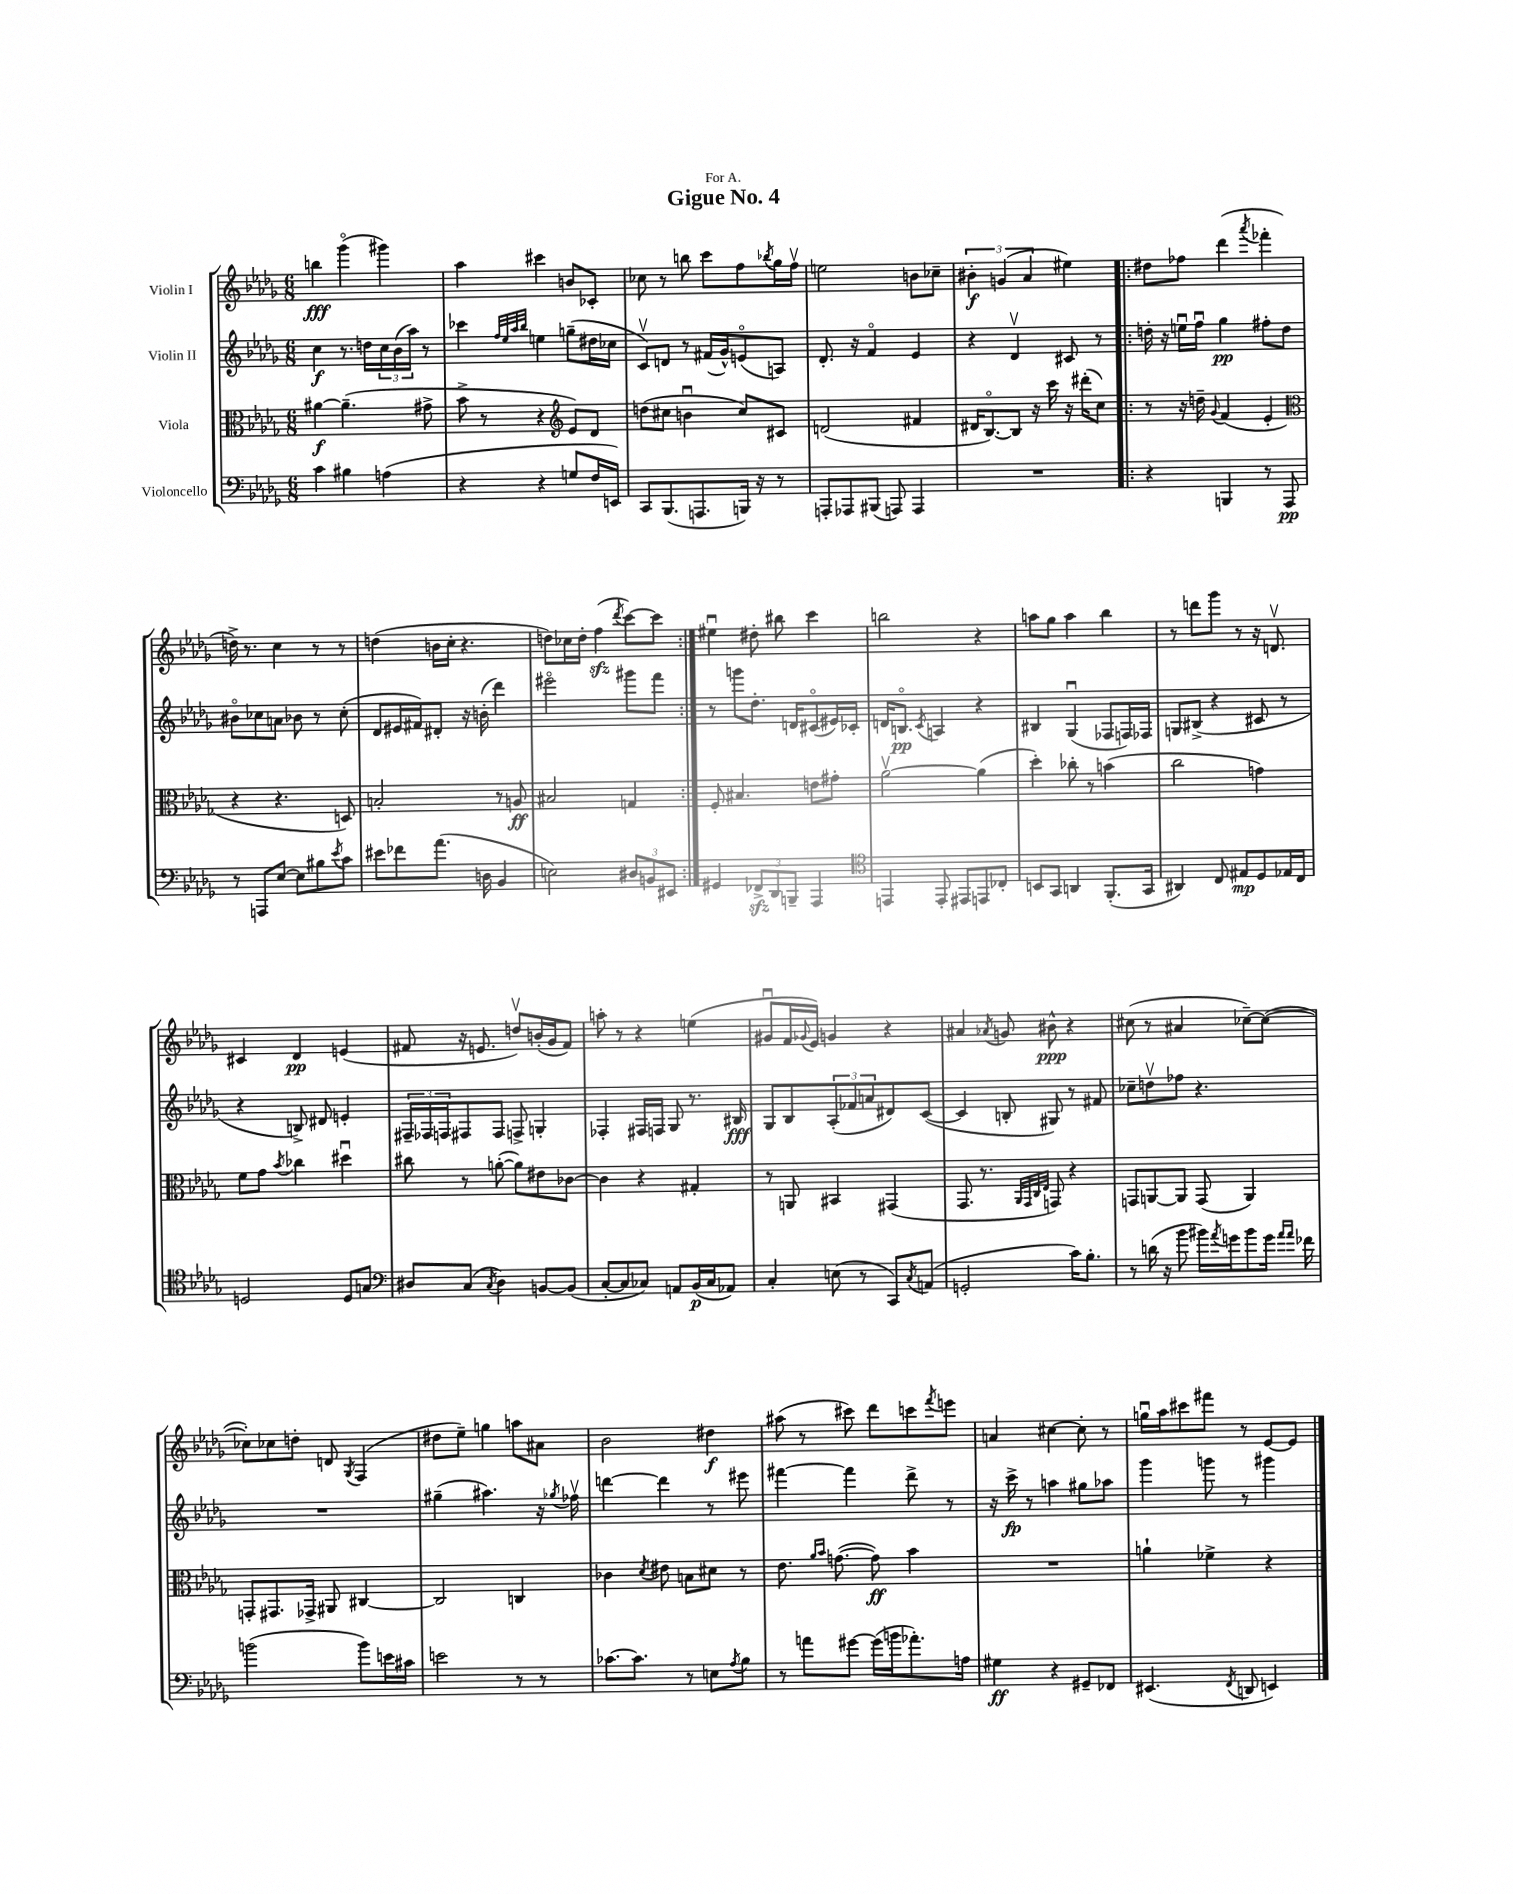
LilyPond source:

\header { title = "Gigue No. 4" dedication = "For A." }
<<
\new StaffGroup <<
\new Staff = "s0" \with { instrumentName = "Violin I" } {
    \clef treble \key des \major \numericTimeSignature \time 6/8
    b''4\fff ges'''4\flageolet( gis'''4) |
    aes''4 cis'''4 b'8 ces'8-. |
    ces''8 r8 b''8 c'''8 f''8 \acciaccatura { bes''8 } ges''16 f''16\upbow |
    e''2 b'8 ces''8-- |
    \tuplet 3/2 { bis'4-.\f g'4( aes'4 } eis''4) |
    \repeat volta 2 { dis''8 fes''8 des'''4( \acciaccatura { aes'''8 } fes'''4-. |
    d''16->) r8. c''4 r8 r8 |
    d''4( b'16 c''16-. r4. |
    d''8) ces''16 d''16-. f''4\sfz( \acciaccatura { des'''8 } c'''8~) c'''8 | }
    eis''4\downbow dis''8-. bis''8 c'''4 |
    b''2 r4 |
    a''8 ges''8 a''4 bes''4 |
    r8 d'''8 ges'''8 r8 r16 d'8.\upbow |
    cis'4 des'4\pp e'4( |
    fis'8 r16 e'8. d''8\upbow) b'16-.( ges'16 fis'8) |
    a''8-. r8 r4 e''4( |
    gis'8\downbow f'16 \appoggiatura { ges'8 } ees'16) g'4 r4 |
    ais'4 \acciaccatura { aes'8 } g'8 bis'8-^\ppp r4 |
    cis''8( r8 ais'4 ces''8~--) ces''8~( |
    ces''8-.) ces''8 d''8-. d'8 \acciaccatura { ges8 } f4( |
    dis''8 ees''8--) g''4 a''8 ais'8 |
    bes'2 dis''4\f |
    ais''8( r8 cis'''8) des'''8 c'''8 \acciaccatura { f'''8 } e'''8 |
    a'4 cis''4~ cis''8-. r8 |
    g''16\downbow aes''16 cis'''8 fis'''8 r8 ees'8~ ees'8 \bar "|." |
}
\new Staff = "s1" \with { instrumentName = "Violin II" } {
    \clef treble \key des \major \numericTimeSignature \time 6/8
    c''4\f r8. d''16 \tuplet 3/2 { c''16 bes'16( aes''16) } r8 |
    ces'''4 \grace { f''32 ees''32 aes''32 bes''32 } e''4 g''8--( dis''16 ces''16 |
    c'8\upbow) d'8 r8 fis'16( ges'16-^) e'8\flageolet( a8) |
    des'8.-. r16 f'4\flageolet ees'4 |
    r4 des'4\upbow cis'8 r8 |
    \repeat volta 2 { d''16-. r16 e''16\downbow f''16\downbow ges''4\pp fis''8-. d''8 |
    bis'8\flageolet ces''8 a'8 bes'8 r8 ces''8-.( |
    des'8 eis'16 fis'16) dis'8-. r16 b'16-.( des'''4) |
    eis'''2\flageolet gis'''8 f'''8 | }
    r8 g'''8 des''8.-. d'16 cis'8\flageolet( eis'16) ces'16-. |
    d'16 b8.\flageolet\pp \acciaccatura { c'8 } a4 r4 |
    bis4 ges4\downbow( fes8 f16) fes16 |
    g8 bis8->( r4 cis'8 r8 |
    r4 b8->) dis'8 e'4-. |
    \tuplet 3/2 { fis16-- fes16 f16 } fis8 fis8 f8-> g4-. |
    fes4-. fis16 f16 ges8 r8. bis16\fff |
    ges8 bes8 \tuplet 3/2 { aes8-.( fes'8 a'8 } dis'8) c'8~( |
    c'4 b8-. gis8) r8 fis'8 |
    ces''8-- d''8\upbow fes''8 r4. |
    R2. |
    gis''4--( ais''4.) r16 \acciaccatura { ges''8 } fes''16\upbow |
    d'''4~ d'''4 r8 eis'''8 |
    fis'''4~ fis'''4 des'''8-> r8 |
    r16 c'''16->\fp r8 a''4 gis''8 aes''8 |
    ges'''4 g'''8 r8 gis'''4 \bar "|." |
}
\new Staff = "s2" \with { instrumentName = "Viola" } {
    \clef alto \key des \major \numericTimeSignature \time 6/8
    ais'4~\f ais'4.--( gis'8-> |
    bes'8-> r8 r4 \clef treble ees'8) des'8 |
    d''8( cis''8 b'4\downbow cis''8) cis'8 |
    d'2( fis'4 |
    dis'16 bes8.~\flageolet) bes8 r16 c'''16 r16 dis'''16-.( c''8) |
    \repeat volta 2 { r8 r16 d''16-- \appoggiatura { ges'8 } f'4( ees'4-. |
    \clef alto r4 r4. d8) |
    b2-. r8 a8\ff |
    bis2 g4 | }
    f8-. bis4. e'8 gis'8-. |
    aes'2~\upbow aes'4( |
    des''4-.) ces''8-. r8 b'4( |
    c''2 g'4) |
    f'8 ges'8 \acciaccatura { bes'8 } ces''4 dis''4\downbow |
    cis''8 r8 a'8~-.( a'8) eis'8 ces'8~ |
    ces'4 r4 gis4-. |
    r8 a,8 bis,4 gis,4( |
    ges,8. r8. \grace { aes,32 ges,32 c32 ees32 } g,8) r4 |
    g,8 a,8~ a,8 g,8( a,4) |
    g,8-. gis,8. ges,16-> ais,8 cis4~ |
    cis2 c4 |
    ces'4 \acciaccatura { des'8 } eis'8 b8 dis'8 r8 |
    ees'8. \grace { aes'16 bes'16 } g'8.~( g'8\ff) bes'4 |
    R2. |
    a'4-! fes'4-> r4 \bar "|." |
}
\new Staff = "s3" \with { instrumentName = "Violoncello" } {
    \clef bass \key des \major \numericTimeSignature \time 6/8
    c'4 bis4 a4( |
    r4 r4 g8 f16 e,16) |
    c,8 bes,,8.( a,,8. b,,16) r16 r8 |
    a,,8-. aes,,8 bis,,8( a,,8) a,,4 |
    R2. |
    \repeat volta 2 { r4 b,,4 r8 aes,,8\pp |
    r8 a,,8 ees8~ ees8 bis8 \acciaccatura { ees'8 } c'8 |
    eis'8 fes'8 aes'8.( d16 bes,4 |
    e2) \tuplet 3/2 { dis8 b,8 eis,8 } | }
    gis,4 \tuplet 3/2 { fes,8->\sfz des,8 b,,8-- } aes,,4 |
    \clef tenor e,4 e,8-. eis,8 e,8 ces8-. |
    b,8 ges,8 a,4 f,8.-.( ges,16 |
    ais,4) c8 eis8\mp des8 ees16 c16 |
    d2 d8 g8 |
    \clef bass dis8 c8( \acciaccatura { c8 } dis4) b,8~ b,8( |
    c8~-. c8 ces8) a,8 bes,16\p( ces16 aes,8) |
    c4-. e8( r8 c,8) \acciaccatura { c8 } a,8( |
    g,2-. c'16) bes8.-. |
    r8 d'16( r16 bes'8 bis'16) \acciaccatura { aes'8 } g'16 bis'8 g'16 \grace { aes'16 aes'16 } fes'16 |
    b'2( b'8) e'16 cis'16 |
    e'2 r8 r8 |
    ces'8.~ ces'8. r8 e8 \acciaccatura { aes8 } bes8 |
    r8 a'8 gis'8~ gis'16( b'16 aes'8.-.) a16 |
    gis4\ff r4 gis,8-- fes,8 |
    eis,4.( \acciaccatura { f,8 } d,8 e,4) \bar "|." |
}
>>
>>
\layout { \context { \Score \remove "Bar_number_engraver" } }
